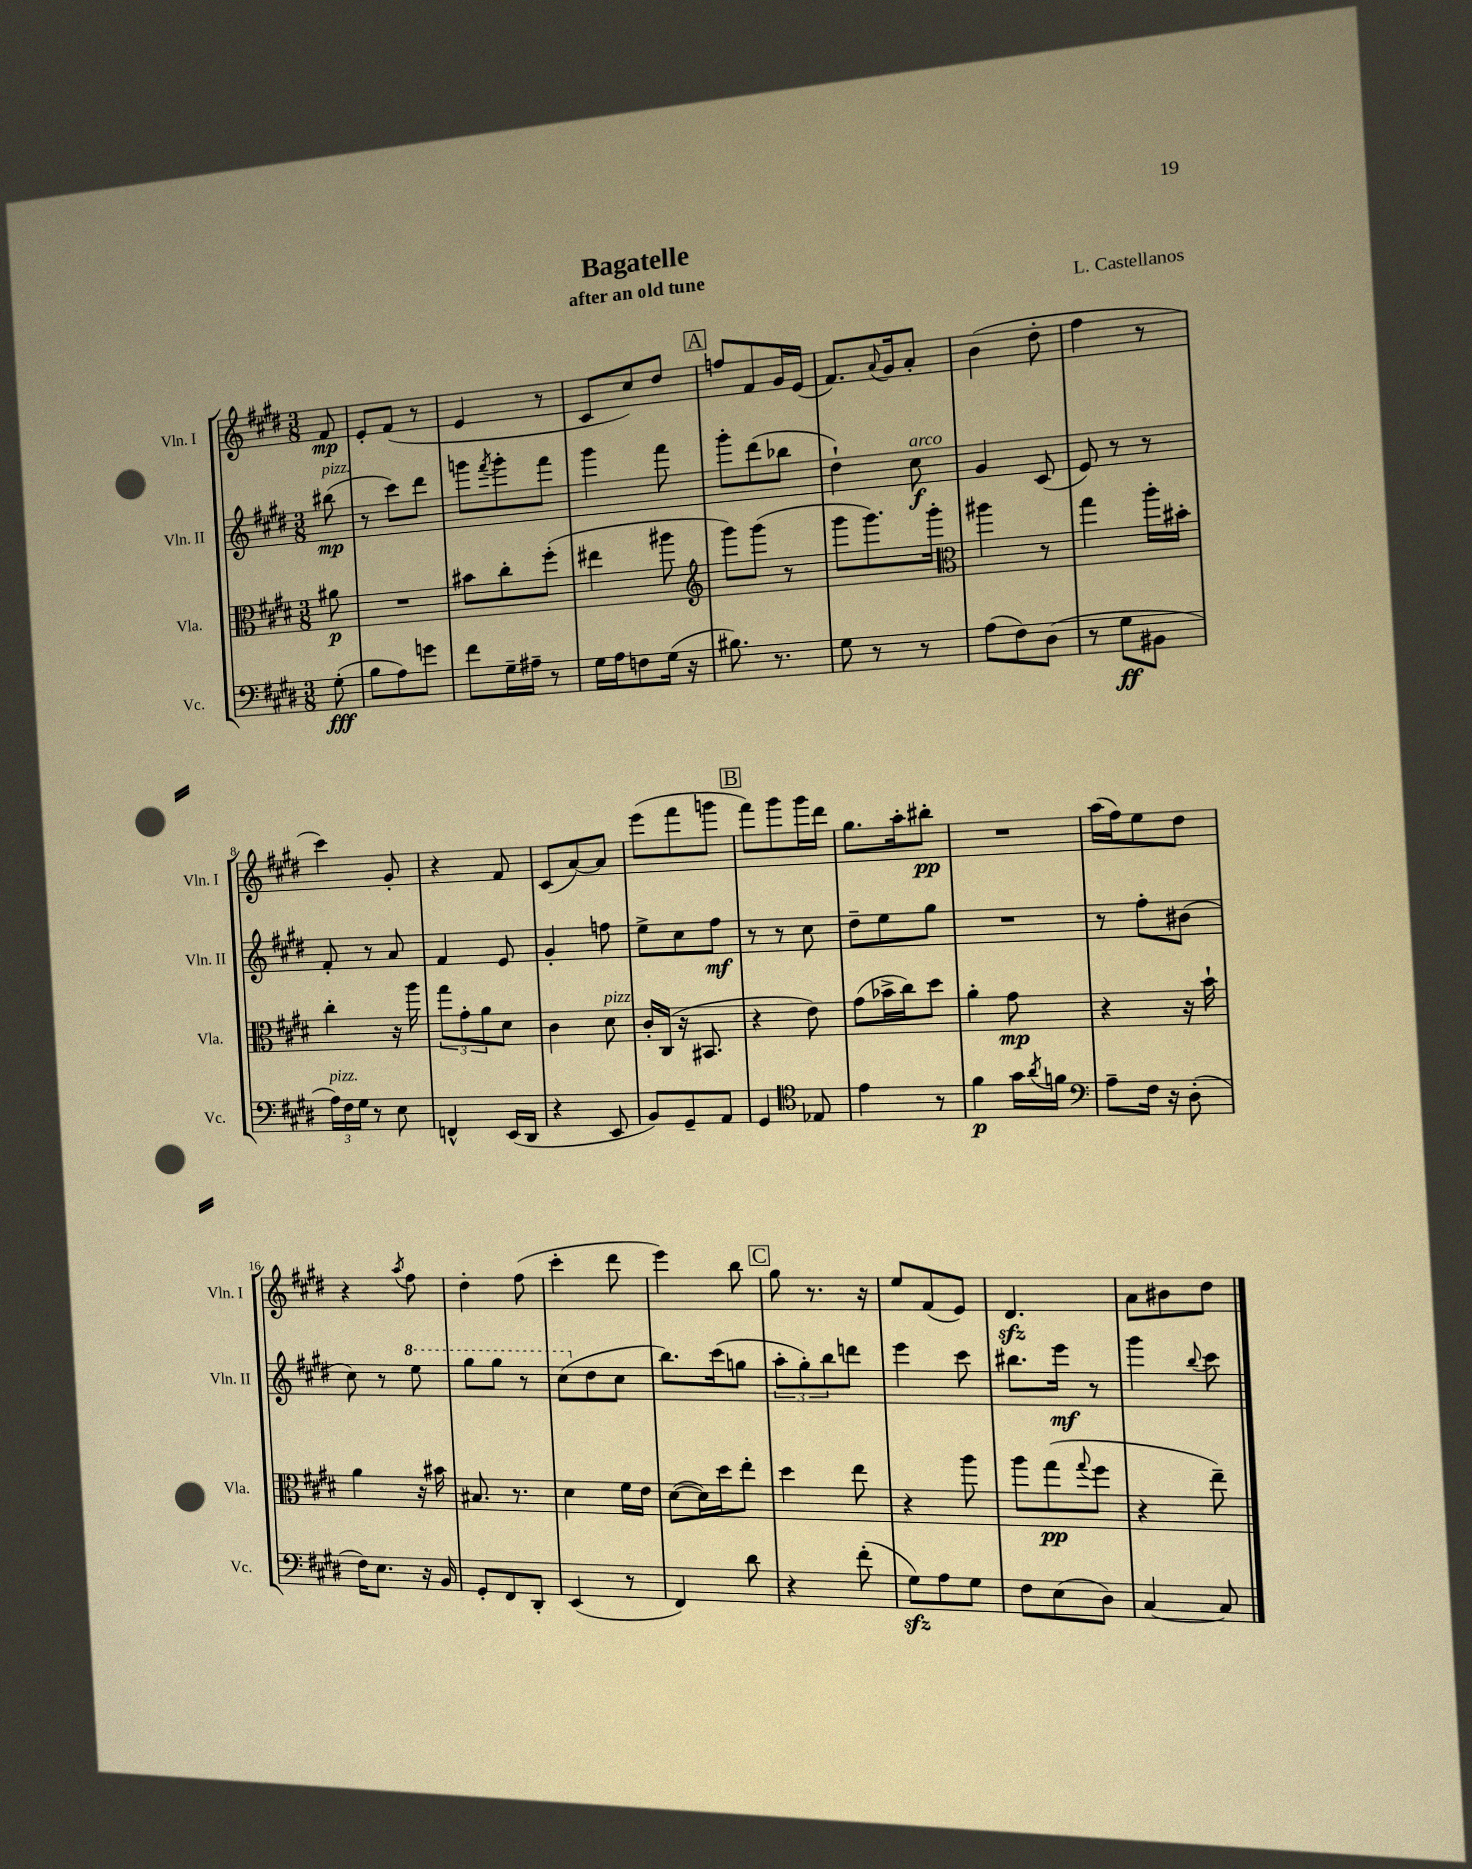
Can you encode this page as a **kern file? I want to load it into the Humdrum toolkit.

**kern	**kern	**kern	**kern
*staff4	*staff3	*staff2	*staff1
*clefF4	*clefC3	*clefG2	*clefG2
*k[f#c#g#d#]	*k[f#c#g#d#]	*k[f#c#g#d#]	*k[f#c#g#d#]
*M3/8	*M3/8	*M3/8	*M3/8
(8G#'	8a#	(8bb#	8f#
=	=	=	=
8B	4.r	8r	8e'
8A)	.	8ccc#)	(8f#
8g	.	8ddd#	8r
=	=	=	=
8f#	8b#	8ggg	4e
.	.	8qfff#	.
16G#~	8cc#'	8ggg'	.
16A#~	.	.	.
8r	(8ff#'	8fff#	8r
=	=	=	=
16G#	4ee#	4ggg#	8c#
16A	.	.	.
8F	.	.	8cc#)
(16G#	8aa#	8fff#	8dd#
16r	.	.	.
=	=	=	=
*	*clefG2	*	*
8.B#)	8ggg#)	8ggg#'	8ff
.	(8ggg#	(8ddd#	8f#
8.r	.	.	.
.	8r	8bb-	16g#
.	.	.	(16e
=	=	=	=
8G#	8ggg#	4dd#`)	8.f#)
8r	8.ggg#)	.	.
.	.	.	8qqa
.	.	.	16g#
8r	.	8cc#	8a'
.	16ggg#'	.	.
=	=	=	=
*	*clefC3	*	*
(8A	4aa#	4g#	(4b
8F#)	.	.	.
(8D#	8r	(8c#	8dd#'
=	=	=	=
8r	4gg#	8e)	4ff#
8G#	.	8r	.
8BB#	16aa'	8r	8r
.	16b#'	.	.
=	=	=	=
24A)	4cc#'	8f#'	4ccc#)
24F#	.	.	.
24G#	.	.	.
8r	.	8r	.
8E	16r	8a	8g#'
.	16aa	.	.
=	=	=	=
4FF^^	12gg#	4f#	4r
.	12g#'	.	.
.	12a	.	.
(16EE	8d#	8e	8f#
16DD#	.	.	.
=	=	=	=
4r	4c#	4g#'	(8c#
.	.	.	[8a)
8EE	8d#	8ff	8a]
=	=	=	=
8BB)	16c#'	8ee^	(8eee
.	(16C#	.	.
8GG#~	16r	8cc#	8fff#
.	8.BB#	.	.
8AA	.	8ff#	8ggg
=	=	=	=
4GG#	4r	8r	8fff#)
.	.	8r	8ggg#
*clefC4	*	*	*
8E-	8e)	8cc#	16ggg#
.	.	.	16ddd#
=	=	=	=
4e	(8g#	8dd#~	8.gg#
.	16b-^	8ee	.
.	16cc#)	.	16aa'
8r	8dd#	8gg#	8bb#'
=	=	=	=
4f#	4a'	4.r	4.r
16g#	8g#	.	.
8qa	.	.	.
16f	.	.	.
=	=	=	=
*clefF4	*	*	*
8A~	4r	8r	(16aa
.	.	.	16ff#)
16F#	.	8ff#'	8ee
16r	.	.	.
(8D#'	16r	(8b#	8dd#
.	16b`	.	.
=	=	=	=
16F#)	4a	8cc#)	4r
8.E	.	.	.
.	.	8r	.
.	.	.	8qaa
16r	16r	8eee	8ff#
16BB	16b#	.	.
=	=	=	=
8GG#'	8.B#	8ggg#	4dd#'
8FF#	.	8ggg#	.
.	8.r	.	.
8DD#'	.	8r	(8ff#
=	=	=	=
(4EE	4d#	(8ccc#	4ccc#'
.	.	8dd#	.
8r	16f#	8cc#	8ddd#
.	16e	.	.
=	=	=	=
4FF#)	([8d#	8.bb)	4eee)
.	16d#])	.	.
.	16dd#	(16ccc#	.
8d#	8ee'	8gg	8bb
=	=	=	=
4r	4dd#	12aa'	8gg#
.	.	12gg#')	.
.	.	.	8.r
.	.	12bb	.
(8f#'	8ee	8ddd	.
.	.	.	16r
=	=	=	=
8G#)	4r	4eee	8ee
8A	.	.	(8f#
8G#	8aa	8ccc#	8e)
=	=	=	=
8F#	8aa	8.bb#	4.d#
(8E	(8gg#	.	.
.	.	16eee	.
.	8qqgg#	.	.
8D#)	8ff#	8r	.
=	=	=	=
[4C#	4r	4ggg#	8a
.	.	.	8b#
.	.	8qqbb	.
8C#]	8ee~)	8ccc#	8dd#
==	==	==	==
*-	*-	*-	*-
